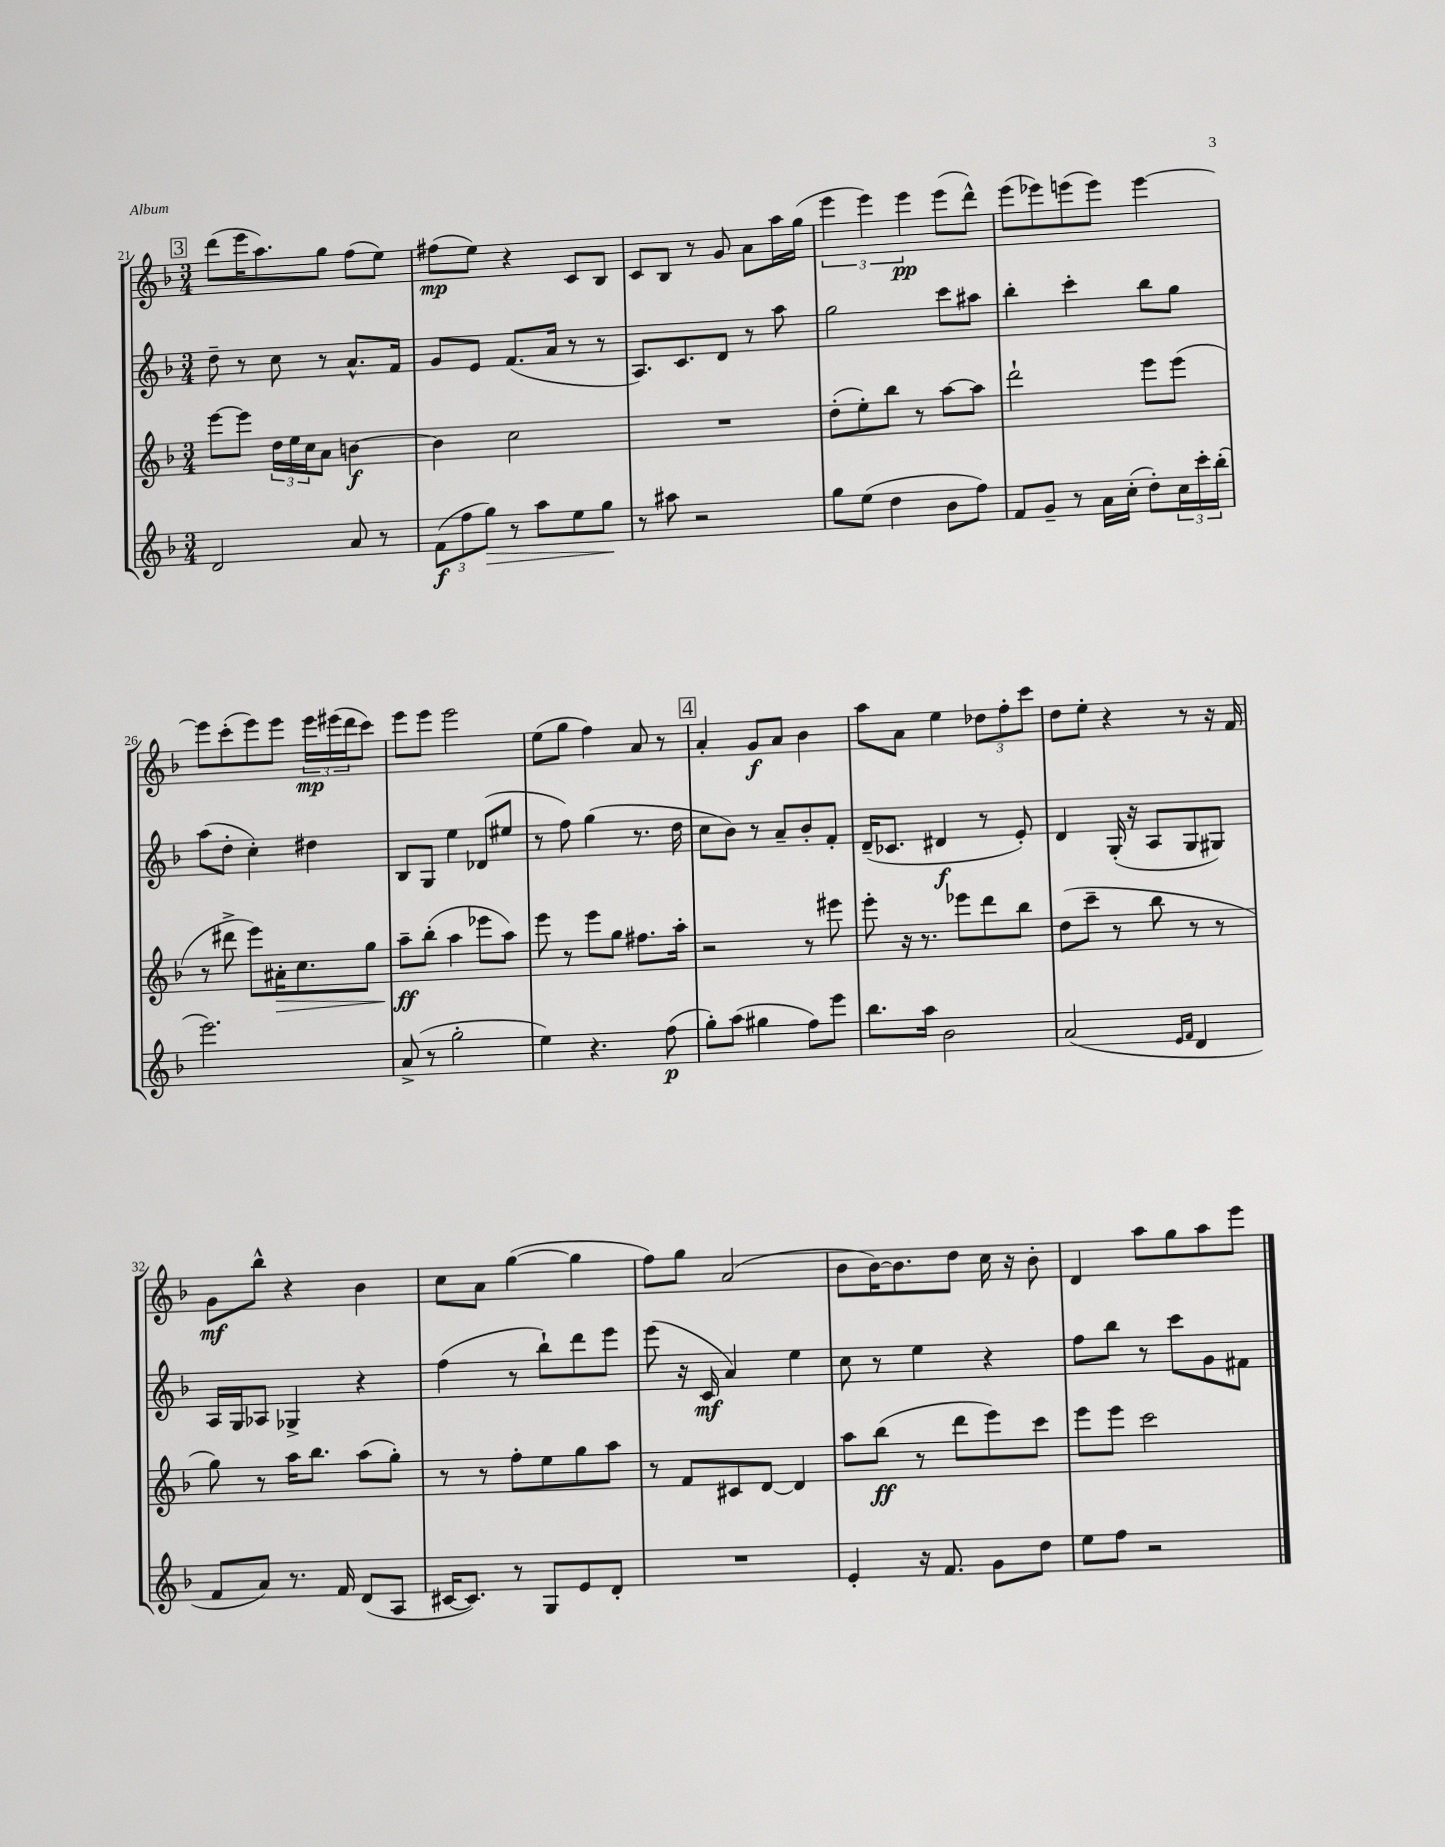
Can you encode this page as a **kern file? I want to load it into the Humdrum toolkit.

**kern	**kern	**kern	**kern
*staff4	*staff3	*staff2	*staff1
*clefG2	*clefG2	*clefG2	*clefG2
*k[b-]	*k[b-]	*k[b-]	*k[b-]
*M3/4	*M3/4	*M3/4	*M3/4
2d	[8eee	8dd~	(8ddd
.	8eee]	8r	16eee
.	.	.	8.aa)
.	24dd	8cc	.
.	24ee	.	.
.	24cc	.	.
.	8a	8r	8gg
8a	[4b	8.a^^	(8ff
8r	.	.	8ee)
.	.	16f	.
=	=	=	=
(12f	4b]	8g	(8ff#
12ff	.	.	.
.	.	8e	8ee)
12gg)	.	.	.
8r	2cc	(8.f	4r
8aa	.	.	.
.	.	16a	.
8ee	.	8r	8c
8gg	.	8r	8B-
=	=	=	=
8r	2.r	8.A)	8c
8aa#	.	.	8B-
.	.	8.c	.
2r	.	.	8r
.	.	8d	8g
.	.	8r	8a
.	.	8aa	16aa
.	.	.	(16gg
=	=	=	=
8gg	(8dd'	2gg	6eee
(8ee	8ee')	.	.
.	.	.	6eee)
4dd	8bb-	.	.
.	.	.	6eee
.	8r	.	.
8b-	[8aa	8ccc	(8eee
8ff)	8aa]	8aa#	8ddd^^)
=	=	=	=
8f	2ddd`	4bb-'	(8eee
8g~	.	.	8eee-)
8r	.	4ccc'	(8eee
16a	.	.	8eee)
(16cc'	.	.	.
8dd')	8eee	8bb-	[4eee
24cc	(8eee	8gg	.
24ccc'	.	.	.
(24bb-'	.	.	.
=	=	=	=
2.eee)	8r	(8aa	8eee]
.	8ddd#^	8dd'	(8ccc'
.	8eee)	4cc')	8eee)
.	16a#'	.	8eee
.	8.cc	.	.
.	.	4dd#	24eee
.	.	.	(24eee#
.	.	.	24ddd
.	8gg	.	8ccc)
=	=	=	=
(8a^	8aa~	8B-	8eee
8r	(8bb-'	8G	8eee
2gg'	4aa	4ee	2eee
.	8eee-	(8d-	.
.	8aa)	8ee#	.
=	=	=	=
4ee)	8eee	8r	(8ee
.	8r	8ff)	8gg
4.r	8eee	(4gg	4ff)
.	8gg	.	.
.	8.ff#	8.r	8a
(8ff	.	.	8r
.	16aa'	16dd	.
=	=	=	=
8gg')	2r	8cc	4a'
(8aa	.	8b-)	.
4gg#	.	8r	8g
.	.	8a~	8a
8ff)	8r	8b-'	4b-
8eee	8eee#	8f'	.
=	=	=	=
8.bb-	8eee'	(16d~	8aa
.	.	8.c-	.
.	16r	.	8a
16aa	8.r	.	.
2b-	.	4d#	4ee
.	8eee-	.	.
.	8ddd	8r	12dd-
.	.	.	12ff'
.	8bb-	8e')	.
.	.	.	12ccc
=	=	=	=
(2a	(8dd	4d	8dd
.	8ccc~	.	8ee'
.	8r	(16G'	4r
.	.	16r	.
.	8bb-	8A	.
16qqe	.	.	.
16qqf	.	.	.
4d	8r	8G	8r
.	8r	8G#)	16r
.	.	.	16f
=	=	=	=
8f	8gg)	16A	8g
.	.	16G	.
8a)	8r	8A-	8bb-^^
8.r	16aa	4G-^	4r
.	8.bb-	.	.
16f	.	.	.
(8d	(8aa	4r	4b-
8A	8gg')	.	.
=	=	=	=
[16c#	8r	(4ff	8cc
8.c#])	.	.	.
.	8r	.	8a
8r	8ff'	8r	([4gg
8G	8ee	8bb-`)	.
8e	8gg	8ddd	4gg]
8d'	8aa	8eee	.
=	=	=	=
2.r	8r	(8eee	8ff)
.	8f	16r	8gg
.	.	16c	.
.	8c#	4a)	(2a
.	[8d	.	.
.	4d]	4ee	.
=	=	=	=
4e'	8aa	8cc	8b-
.	(8bb-	8r	[16b-)
.	.	.	8.b-]
16r	8r	4ee	.
8.f	.	.	.
.	8ddd	.	8dd
8g	8eee)	4r	16cc
.	.	.	16r
8dd	8ccc	.	8b-'
=	=	=	=
8ee	8eee	8ff	4d
8ff	8eee	8bb-	.
2r	2ccc	8r	8aa
.	.	8ccc	8gg
.	.	8g	8aa
.	.	8f#	8eee
==	==	==	==
*-	*-	*-	*-
